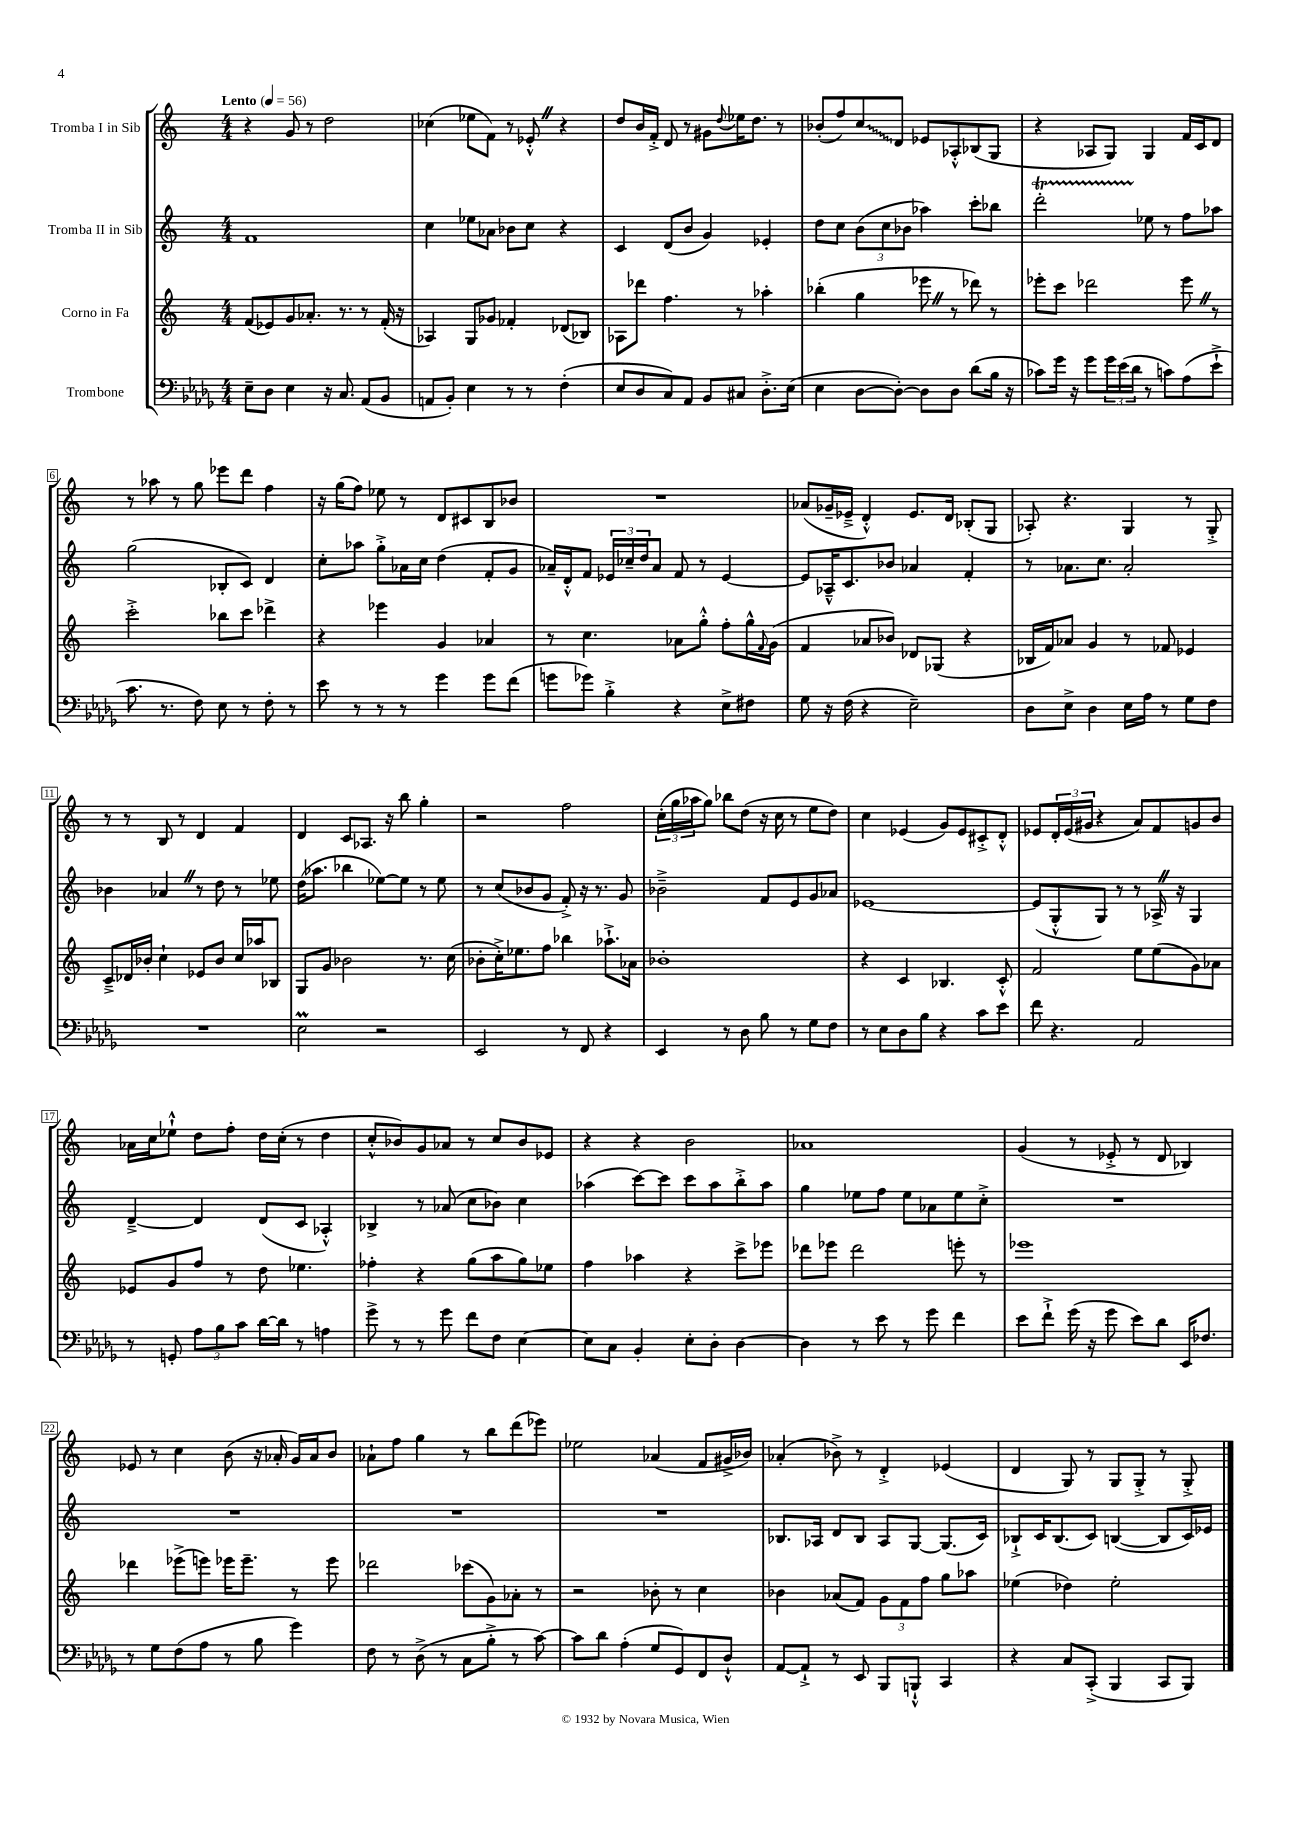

**kern	**kern	**kern	**kern
*staff4	*staff3	*staff2	*staff1
*clefF4	*clefG2	*clefG2	*clefG2
*k[b-e-a-d-g-]	*k[]	*k[]	*k[]
*M4/4	*M4/4	*M4/4	*M4/4
*MM56	*MM56	*MM56	*MM56
8E-~	(8f	1f	4r
8D-	8e-)	.	.
4E-	8g	.	8g
.	8.a-'	.	8r
16r	.	.	2dd
8.C	8.r	.	.
(8AA-	8r	.	.
8BB-	(16f'	.	.
.	16r	.	.
=	=	=	=
8AA	4A-)	4cc	(4cc-
8BB-')	.	.	.
4E-	8G	8ee-	8ee-
.	8g-	8a-	8f)
8r	4f-'	8b-	8r
8r	.	8cc	8e-'^^
(4F'	(8d-	4r	4r
.	8B-)	.	.
=	=	=	=
8E-	8A-	4c	8dd
8D-	8ddd-	.	16b
.	.	.	16f'^
8C)	4.ff	(8d	8d
8AA-	.	8b	8r
8BB-	.	4g)	8g#
.	.	.	8qqdd
8C#	8r	.	16ee-
.	.	.	8.dd
8.D-'^	4aa-'	4e-'	.
.	.	.	8r
(16E-	.	.	.
=	=	=	=
4E-	(4bb-'	8dd	(8b-'
.	.	8cc	8ff)
[8D-	4gg	(12b	8cc
.	.	12cc	.
8D-'_)	.	.	8d
.	.	12b-	.
8D-]	8eee-	4aa-)	8e-
8D-	8r	.	8A-'^^
(8d-	8ddd-)	8ccc'	(8B-
16B-	8r	8bb-	8G
16r	.	.	.
=	=	=	=
8c-)	8eee-'	2ddd'	4r
16g-	8ccc	.	.
16r	.	.	.
8g-	2ddd-	.	8A-
24g-	.	.	8G)
(24e-	.	.	.
24d-	.	.	.
8r	.	8ee-	4G
8c)	.	8r	.
(8A-	8eee-	8ff	16f
.	.	.	16c
8e-`^	8r	8aa-	8d
=	=	=	=
8.c	2ccc'^	(2gg	8r
.	.	.	8aa-
8.r	.	.	.
.	.	.	8r
8F)	.	.	8gg
8E-	8bb-	8B-'	8eee-
8r	8ccc	8c)	8ddd
8F'	4ddd-^	4d	4ff
8r	.	.	.
=	=	=	=
8e-	4r	8cc'	16r
.	.	.	(16gg
8r	.	8aa-	8ff)
8r	4eee-	8gg'^	8ee-
8r	.	16a-	8r
.	.	16cc	.
4g-	4g	(4dd	8d
.	.	.	8c#
8g-	4a-	8f'	8B
(8f	.	8g	8b-
=	=	=	=
8g	8r	16a-~)	1r
.	.	16d'^^	.
8g-)	4.cc	8f	.
4B-'^	.	24e-	.
.	.	24cc-~	.
.	.	24dd	.
.	.	8a-	.
4r	8a-	8f	.
.	8gg'^^	8r	.
8E-^	8ff'	[4e-	.
8F#	16gg^^	.	.
.	8qqf	.	.
.	(16g	.	.
=	=	=	=
8G-	4f	8e-]	(8a-
16r	.	16A-~^^	16g-~
(16F	.	8.c	16e-~^
4r	8a-	.	4d'^^)
.	8b-)	8b-	.
2E-~)	8d-	4a-	8.e-
.	(8G-	.	.
.	.	.	16d
.	4r	4f'	(8B-'
.	.	.	8G
=	=	=	=
8D-	16B-	8r	8A-')
.	16f)	.	.
8E-^	8a-	8.a-	4.r
4D-	4g	.	.
.	.	8.cc	.
16E-	8r	2a-'	4G
16A-	.	.	.
8r	8f-	.	.
8G-	4e-	.	8r
8F	.	.	8G'^
=	=	=	=
1r	8c~^	4b-	8r
.	16d-	.	8r
.	16b-'	.	.
.	4cc`	4a-	8B
.	.	.	8r
.	8e-	8r	4d
.	8b-	8dd	.
.	16cc	8r	4f
.	16aa-	.	.
.	8B-	8ee-	.
=	=	=	=
2E-	8G	(16dd	4d
.	.	8.aa-	.
.	8g	.	.
.	2b-	4bb-	8c
.	.	.	8.A-
2r	.	[8ee-)	.
.	.	.	16r
.	.	8ee-]	8bb
.	8.r	8r	4gg'
.	.	8ee-	.
.	(16cc	.	.
=	=	=	=
2EE-	8b-'	8r	2r
.	16cc'^)	(8cc	.
.	8.ee-	.	.
.	.	8b-	.
.	8ff	8g	.
8r	4bb-	8f'^)	2ff
8FF	.	16r	.
.	.	8.r	.
4r	8.aa-`^	.	.
.	.	8g	.
.	16a-	.	.
=	=	=	=
4EE-	1b-'	2b-~^	(24cc'
.	.	.	24gg
.	.	.	24aa-
.	.	.	8gg)
8r	.	.	8bb-
8D-	.	.	(8dd
8B-	.	8f	16r
.	.	.	16cc
8r	.	8e	8r
8G-	.	8g	8ee
8F	.	8a-	8dd)
=	=	=	=
8r	4r	[1e-	4cc
8E-	.	.	.
8D-	4c	.	(4e-
8B-	.	.	.
4r	4.B-	.	8g)
.	.	.	8e-
8c	.	.	8c#'^
8e-	8c'^^	.	8d'^^
=	=	=	=
8f	2f	(8e-]	8e-
4.r	.	8G'^^	24d'
.	.	.	(24e-
.	.	.	24g#
.	.	8G)	4r
.	.	8r	.
2AA-	8ee	8r	8a)
.	(8ee	16A-^	8f
.	.	16r	.
.	8g)	4G	8g
.	8a-	.	8b
=	=	=	=
8r	8e-	[4d~^	16a-
.	.	.	16cc
8GG'	8g	.	8ee-`^^
12A-	8ff	4d]	8dd
12B-	.	.	.
.	8r	.	8ff'
12c	.	.	.
[16d-	8dd	(8d	16dd
16d-]	.	.	(16cc'
8r	4.ee-	8c	8r
4A	.	4A-'^^)	4dd
=	=	=	=
8g-^	4ff-'	4B-^	8cc'^^
8r	.	.	8b-)
8r	4r	8r	8g
8g-	.	(8a-	8a-
8f	(8gg	8cc	8r
8F	8aa	8b-)	8cc
[4E-	8gg)	4cc	8b-
.	8ee-	.	8e-
=	=	=	=
8E-]	4ff	(4aa-	4r
8C	.	.	.
4BB-'	4aa-	[8ccc)	4r
.	.	8ccc]	.
8E-'	4r	8ccc	2b
8D-'	.	8aa-	.
[4D-	8ccc^	8bb'^	.
.	8eee-	8aa-	.
=	=	=	=
4D-]	8ddd-	4gg	1a-
.	8eee-	.	.
8r	2ddd-	8ee-	.
8e-	.	8ff	.
8r	.	8ee-	.
8g-	.	8a-	.
4f	8eee'	8ee-	.
.	8r	8cc'^	.
=	=	=	=
8e-	1eee-	1r	(4g
8f`^	.	.	.
(16g-	.	.	8r
16r	.	.	.
8g-	.	.	8e-'^
8e-)	.	.	8r
8d-	.	.	8d
16EE-	.	.	4B-)
8.F-	.	.	.
=	=	=	=
8r	4ddd-	1r	8e-
8G-	.	.	8r
(8F	(8eee-^	.	4cc
8A-	8eee)	.	.
8r	16eee-	.	(8b
.	8.eee-~	.	.
8B-	.	.	16r
.	.	.	16a-'
4g-)	8r	.	16g)
.	.	.	16a-
.	8eee-	.	8b
=	=	=	=
8F	2ddd-	1r	8a-`
8r	.	.	8ff
(8D-^	.	.	4gg
8r	.	.	.
8C	(8ccc-	.	8r
8B-'^	8g)	.	8bb
8r	8a-'	.	(8ddd
[8c)	8r	.	8eee-)
=	=	=	=
8c]	2r	1r	2ee-
8d-	.	.	.
(4A-'	.	.	.
8G-	8b-'	.	(4a-
8GG-)	8r	.	.
8FF	4cc	.	8f
8D-`^^	.	.	16g#^
.	.	.	16b-)
=	=	=	=
[8AA-	4b-	8.B-	(4a-'
8AA-`^]	.	.	.
.	.	16A-	.
8r	(8a-	8d	8b-^)
8EE-	8f)	8B-	8r
8BBB-	12g	8A-	4d'^
.	12f	.	.
8BBB`^^	.	[8G	.
.	12ff	.	.
4CC	8gg	(8.G]	(4e-
.	8aa-	.	.
.	.	16c)	.
=	=	=	=
4r	(4ee-	8B-`^	4d
.	.	16c	.
.	.	(8.B-	.
8C	4dd-)	.	8G)
(8CC'^	.	8c)	8r
4BBB-	2ee-'	([4B	8G
.	.	.	8G'^
8CC	.	8B]	8r
8BBB-)	.	16c)	8G'^
.	.	16e-	.
==	==	==	==
*-	*-	*-	*-
